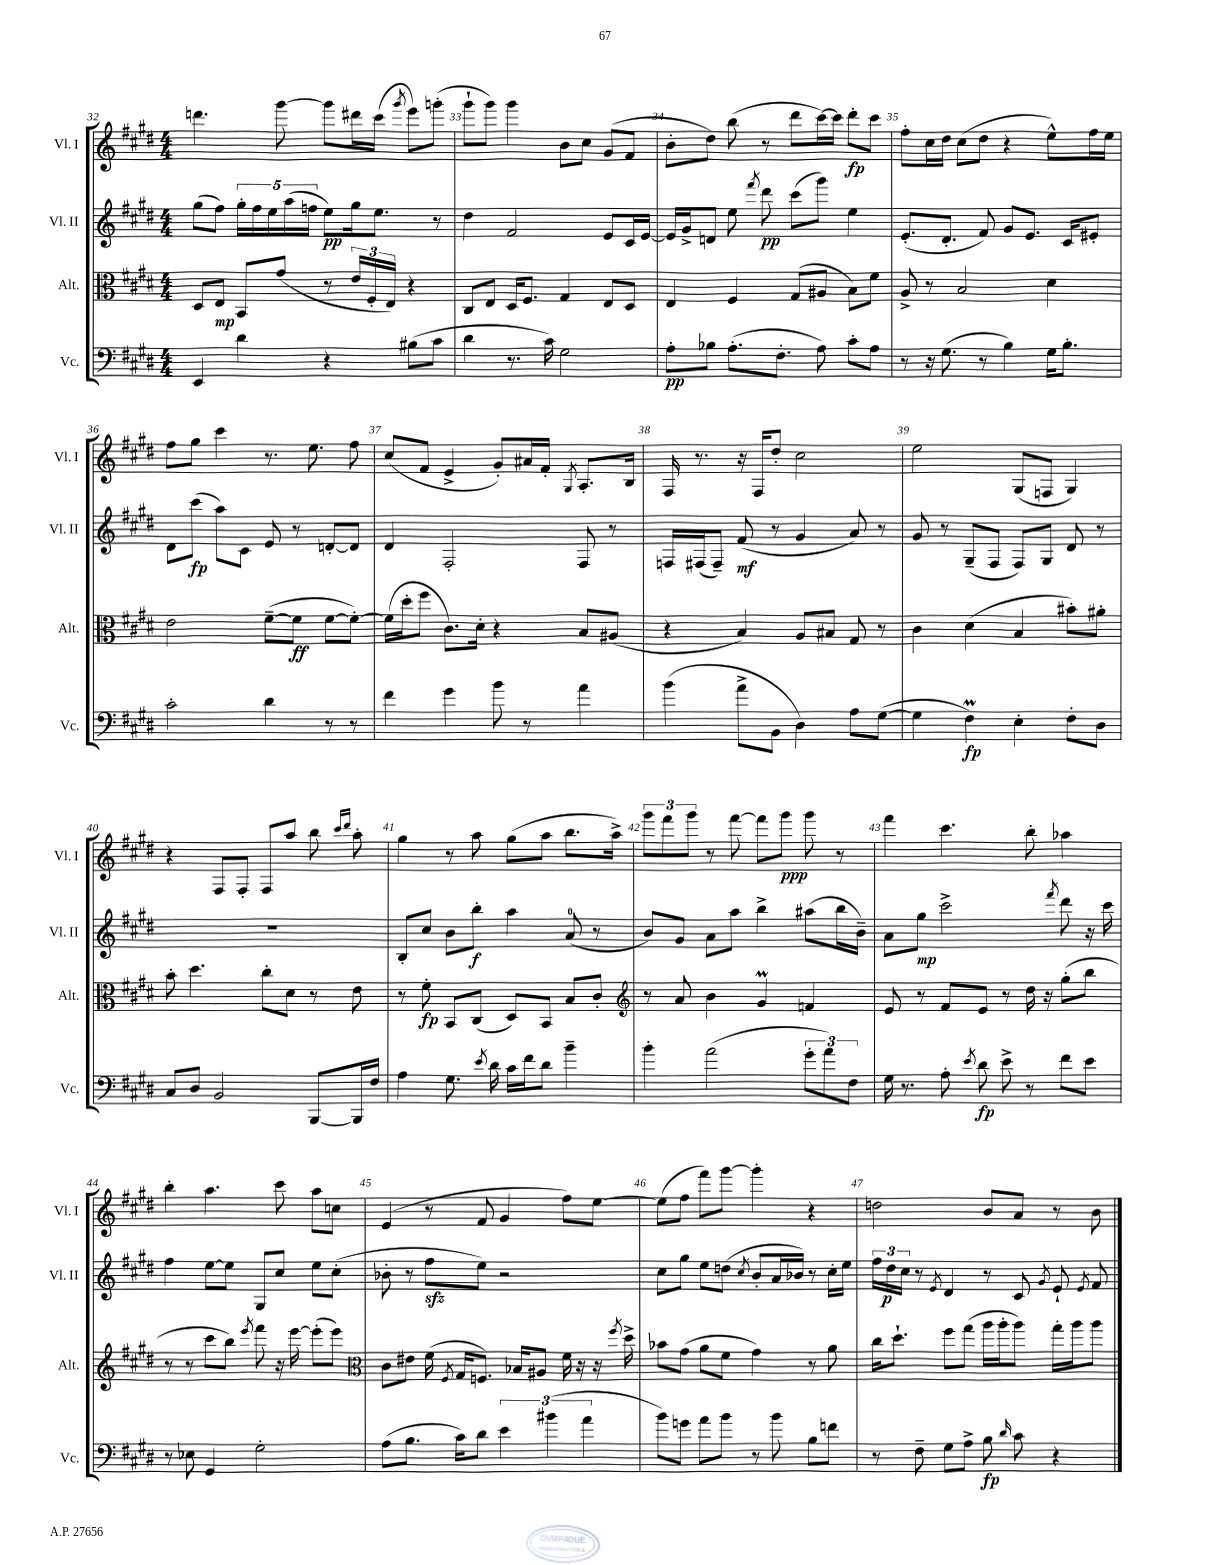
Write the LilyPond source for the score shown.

<<
\new StaffGroup <<
\new Staff = "s0" \with { instrumentName = "Vl. I" shortInstrumentName = "Vl. I" } {
    \clef treble \key e \major \numericTimeSignature \time 4/4
    \autoBeamOff d'''4. gis'''8~ gis'''8[ dis'''16 cis'''16]( \acciaccatura { gis'''8 } e'''8[) g'''8]-.( |
    gis'''8[-! gis'''8]) gis'''4 b'8[ cis''8] gis'8[( fis'8] |
    b'8[-. dis''8]) b''8( r8 dis'''8[ cis'''16~) cis'''16] dis'''8[-.\fp cis'''8] |
    fis''8[-. cis''16 dis''16] cis''8[( dis''8] r4 e''8[-^) fis''16 e''16] |
    fis''8[ gis''8] cis'''4 r8. e''8. fis''8 |
    cis''8[( fis'8] e'4-> gis'8[-.) ais'16 fis'16]-. \acciaccatura { gis8 } a8.[-. b16] |
    fis16 r8. r16 fis16[ dis''8]-. cis''2 |
    e''2 gis8[( f8] gis4) |
    r4 fis8[ fis8]-. fis8[ a''8] b''8 \grace { cis'''16[ dis'''16] } a''8-. |
    gis''4 r8 a''8 gis''8[( a''8] b''8.[ a''16]->) |
    \tuplet 3/2 { gis'''8[ fis'''8 gis'''8] } r8 fis'''8~ fis'''8[ gis'''8]\ppp gis'''8 r8 |
    fis'''4 cis'''4. b''8-. aes''4 |
    b''4-. a''4. cis'''8 a''8[ c''8] |
    e'4( r8 fis'8 gis'4 fis''8[) e''8]~ |
    e''8[( fis''8] fis'''8[) gis'''8]~ gis'''4-. r4 |
    d''2 b'8[ a'8] r8 b'8 \bar "|." |
}
\new Staff = "s1" \with { instrumentName = "Vl. II" shortInstrumentName = "Vl. II" } {
    \clef treble \key e \major \numericTimeSignature \time 4/4
    \autoBeamOff gis''8[( fis''8]) \tuplet 5/4 { gis''16[-. fis''16 e''16 a''16( f''16] } e''8[\pp) gis''16 e''8.] r8 |
    dis''4 fis'2 e'8[ cis'16 e'16]~ |
    e'16[ gis'16-> d'8] e''8 \acciaccatura { fis'''8 } dis'''8\pp cis'''8[( gis'''8]) e''4 |
    e'8.[-.( dis'8.]-. fis'8) gis'8[ e'8.] cis'16[ eis'8]-. |
    dis'8[ cis'''8]\fp( a''8[) cis'8] e'8 r8 d'8[~-. d'8] |
    dis'4 fis2-. fis8 r8 |
    f16[ fis16( fis8]--) fis'8\mf( r8 gis'4 a'8) r8 |
    gis'8 r8 gis8[--( fis8] fis8[) gis8] dis'8 r8 |
    R1 |
    b8[-. cis''8] b'8[ b''8]-.\f a''4 a'8-0( r8 |
    b'8[) gis'8] a'8[ a''8] b''4-> ais''8[( b''16 b'16]--) |
    a'8[ gis''8]\mp cis'''2-> \acciaccatura { fis'''8 } dis'''8 r16 cis'''16 |
    fis''4 e''8[~ e''8] gis8[ cis''8] e''8[ cis''8]-.( |
    bes'8-. r8 fis''8[\sfz e''8]) r2 |
    cis''8[ gis''8] e''8[ d''8]( \acciaccatura { cis''8 } b'8[-. a'16 bes'16]) r8 cis''16[-. e''16] |
    \tuplet 3/2 { fis''16[ dis''16\p cis''16] } r8 \acciaccatura { e'8 } dis'4 r8 cis'8 \acciaccatura { gis'8 } e'8-! \acciaccatura { e'8 } fis'8 \bar "|." |
}
\new Staff = "s2" \with { instrumentName = "Alt." shortInstrumentName = "Alt." } {
    \clef alto \key e \major \numericTimeSignature \time 4/4
    \autoBeamOff dis8[ e8]\mp b,8[ gis'8]( r8 \tuplet 3/2 { e'16[ fis16-. e16]) } r4 |
    cis8[ e8] dis16[ fis8.] gis4 e8[ dis8] |
    e4 fis4 gis8[( ais8] b8[) fis'8] |
    a8-> r8 b2 dis'4 |
    e'2 fis'8[~--( fis'8]\ff fis'8[~ fis'8]~-.) |
    fis'16[( dis''16-. fis''8] cis'8.[) dis'16]-. r4 b8[ ais8]( |
    r4 b4) a8[ bis8] gis8 r8 |
    cis'4 dis'4( b4 bis'8[-.) ais'8]-. |
    b'8-. dis''4. cis''8[-. dis'8] r8 e'8 |
    r8 fis'8-.\fp b,8[ cis8]( dis8[) b,8] b8[ cis'8]-. |
    \clef treble r8 a'8 b'4 gis'4\prall f'4 |
    e'8 r8 fis'8[ e'8] r8 dis''16 r16 gis''8[-.( b''8] |
    r8 r8 cis'''8[ b''8]) \acciaccatura { e'''8 } fis'''8 r16 e'''16~ e'''8[-.( e'''8]) |
    \clef alto cis'8[ eis'8] fis'16( \acciaccatura { fis8 } gis16[ f8.]) bes16[ ais8] fis'16 r16 r16 \acciaccatura { fis''8 } dis''16-> |
    bes'8[ gis'8]( a'8[ fis'8] gis'4) r8 a'8 |
    cis''16[ dis''8.]-! fis''8[ gis''8]( a''16[ a''16-. a''8]) gis''16[-. a''16 a''8] \bar "|." |
}
\new Staff = "s3" \with { instrumentName = "Vc." shortInstrumentName = "Vc." } {
    \clef bass \key e \major \numericTimeSignature \time 4/4
    \autoBeamOff e,4 dis'4 r4 bis8[( cis'8] |
    dis'4 r8. cis'16) gis2 |
    a8[-.\pp bes8] a8.[-.( fis8.]-. a8) cis'8[-. a8] |
    r8 r16 gis8.( r8 b4) gis16[ b8.]-. |
    cis'2-. dis'4 r8 r8 |
    fis'4 gis'4 b'8 r8 a'4 |
    b'4( a'8[-> b,8] dis4) a8[ gis8]~( |
    gis4 fis4\prall\fp) e4-. fis8[-. dis8] |
    cis8[ dis8] b,2 b,,8[~ b,,16 fis16] |
    a4 gis8. \acciaccatura { e'8 } dis'16 cis'16[ fis'16 dis'8] b'4-- |
    b'4-. a'2( \tuplet 3/2 { gis'8[-. a'8) fis8] } |
    gis16 r8. a8-. \acciaccatura { e'8 } dis'8\fp e'8-> r8 fis'8[ e'8] |
    r8 ees8 gis,4 gis2-. |
    a8[( b8.] cis'16[) dis'8] \tuplet 3/2 { e'4 bis'4( a'4 } |
    b'8[) g'8] a'8[ b'8] r8 b'8 b8[ f'8] |
    r8 fis8-- gis8[ a8]-> b8\fp \grace { dis'16 } cis'8 r4 \bar "|." |
}
>>
>>
\layout { \context { \Score currentBarNumber = #32 \override BarNumber.break-visibility = ##(#f #t #t) barNumberVisibility = #all-bar-numbers-visible } }
